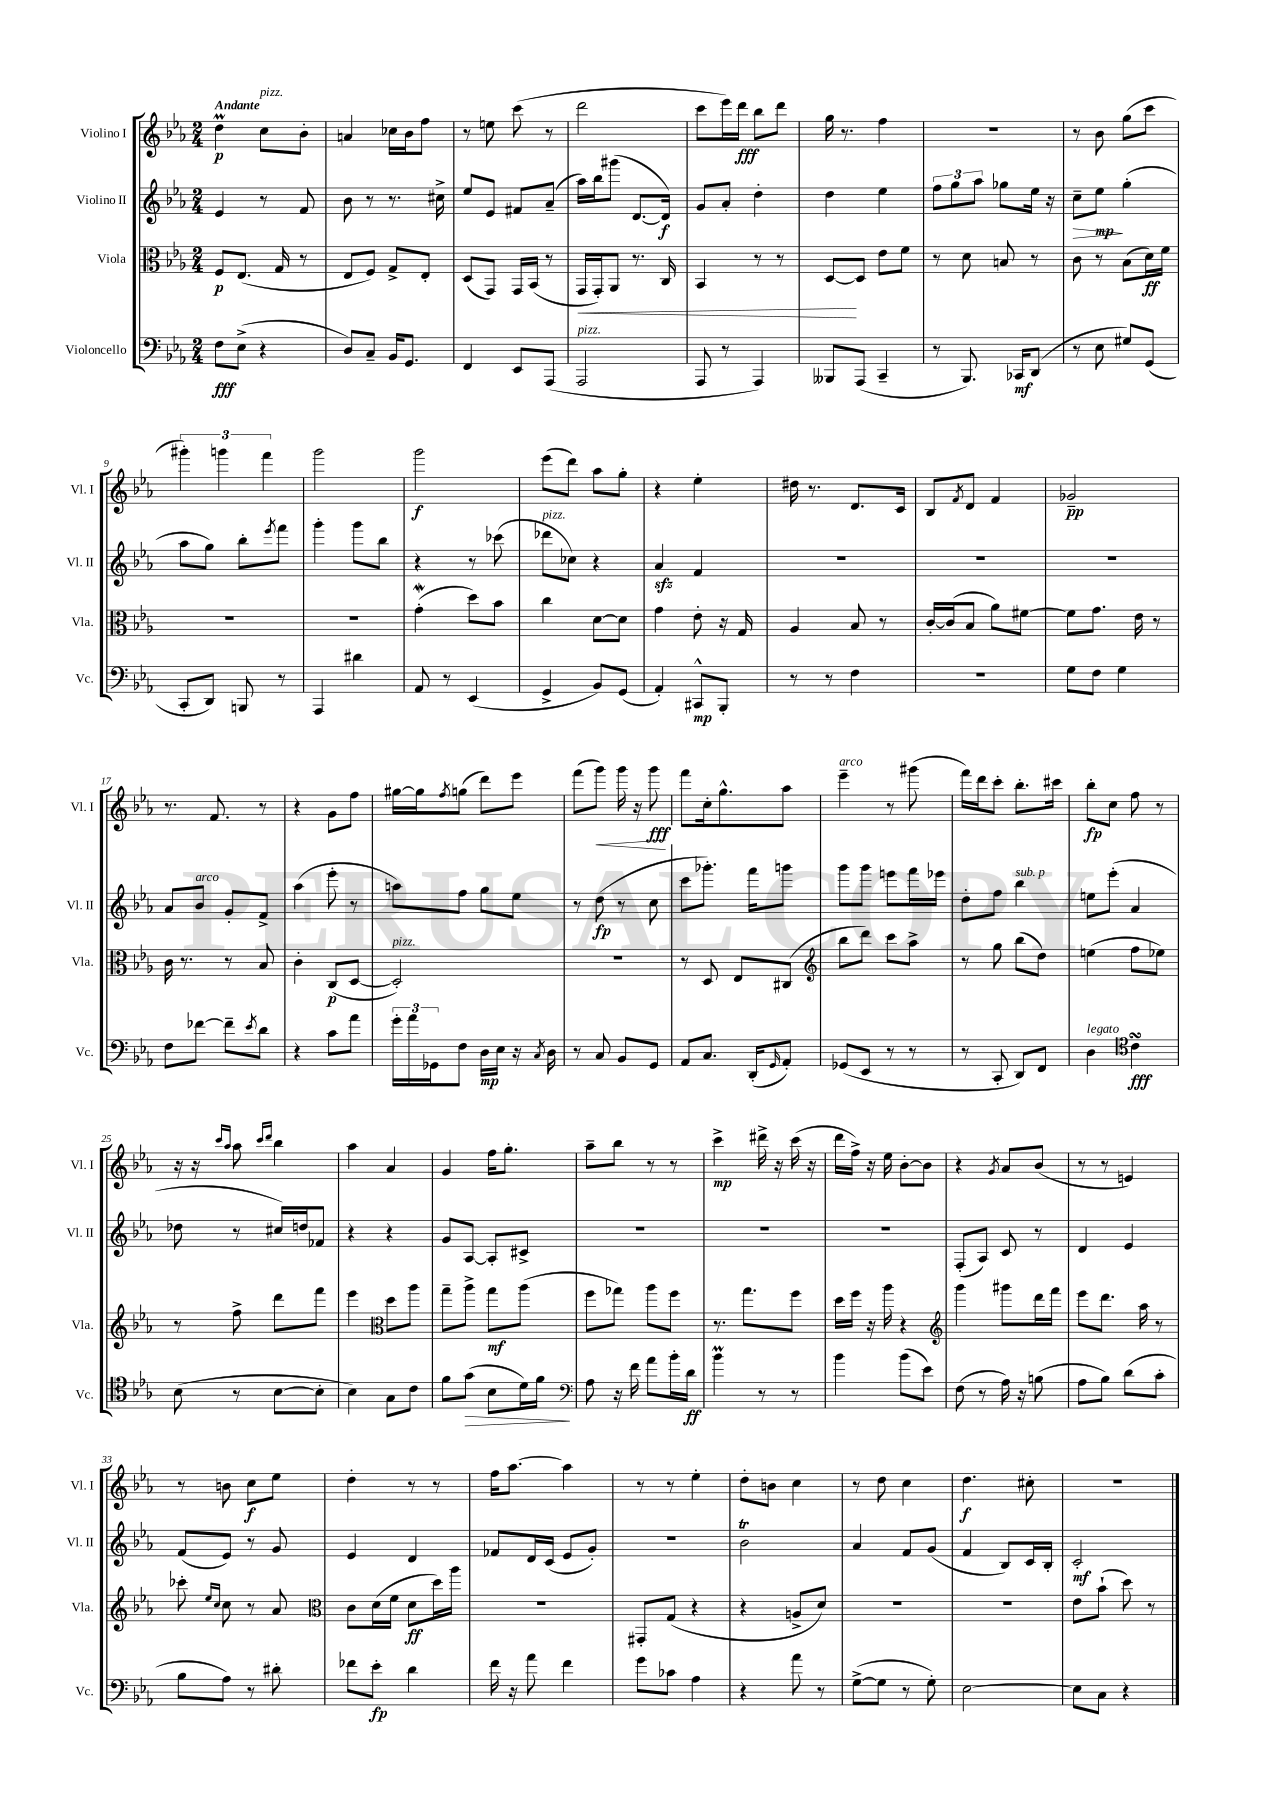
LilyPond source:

<<
\new StaffGroup <<
\new Staff = "s0" \with { instrumentName = "Violino I" shortInstrumentName = "Vl. I" } {
    \clef treble \key ees \major \numericTimeSignature \time 2/4 \tempo "Andante"
    d''4\prall\p c''8^\markup { \italic "pizz." } bes'8-. |
    a'4 ces''16 bes'16 f''8 |
    r8 e''8 c'''8( r8 |
    d'''2 |
    c'''8 ees'''16) d'''16\fff bes''8 d'''8 |
    g''16 r8. f''4 |
    r2 |
    r8 bes'8 g''8( c'''8 |
    \tuplet 3/2 { gis'''4-.) g'''4 f'''4 } |
    g'''2 |
    g'''2\f |
    ees'''8( d'''8) aes''8 g''8-. |
    r4 ees''4-. |
    dis''16 r8. d'8. c'16 |
    bes8 \acciaccatura { f'8 } d'8 f'4 |
    ges'2--\pp |
    r8. f'8. r8 |
    r4 g'8 f''8 |
    gis''16~ gis''16 \acciaccatura { f''8 } g''8( d'''8) ees'''8 |
    f'''8( g'''8\<) g'''16 r16 g'''8\fff\! |
    f'''8 c''16-. g''8.-^ aes''8 |
    ees'''4--^\markup { \italic "arco" } r8 gis'''8( |
    f'''16) d'''16 c'''8-. bes''8.-. cis'''16 |
    bes''8-.\fp c''8 f''8 r8 |
    r16 r16 \grace { c'''16 aes''16 } aes''8 \grace { c'''16 d'''16 } bes''4 |
    aes''4 aes'4 |
    g'4 f''16 g''8.-. |
    aes''8-- bes''8 r8 r8 |
    c'''4->\mp dis'''16-> r16 c'''16( r16 |
    d'''16 f''16->) r16 ees''16 bes'8~-. bes'8 |
    r4 \acciaccatura { g'8 } aes'8 bes'8( |
    r8 r8 e'4) |
    r8 b'8 c''8\f ees''8 |
    d''4-. r8 r8 |
    f''16 aes''8.~ aes''4 |
    r8 r8 ees''4-. |
    d''8-. b'8 c''4 |
    r8 d''8 c''4 |
    d''4.\f cis''8-. |
    r2 \bar "|." |
}
\new Staff = "s1" \with { instrumentName = "Violino II" shortInstrumentName = "Vl. II" } {
    \clef treble \key ees \major \numericTimeSignature \time 2/4
    ees'4 r8 f'8 |
    bes'8 r8 r8. cis''16-> |
    ees''8 ees'8 fis'8 aes'8--( |
    aes''16) bes''16 gis'''8( d'8.~ d'16\f) |
    g'8 aes'8-. d''4-. |
    d''4 ees''4 |
    \tuplet 3/2 { f''8 g''8 aes''8 } ges''8 ees''16 r16 |
    c''8--\> ees''8\mp\! g''4-.( |
    aes''8 g''8) bes''8-. \acciaccatura { ees'''8 } f'''8 |
    g'''4-. g'''8 bes''8 |
    r4 r8 ces'''8( |
    des'''8^\markup { \italic "pizz." } ces''8) r4 |
    aes'4\sfz f'4 |
    R2 |
    R2 |
    R2 |
    aes'8 bes'8^\markup { \italic "arco" } g'8-. f'8-> |
    aes''4( ees'''8-. r8 |
    a''8) f''8 g''8 ees''8 |
    r8 d''8\fp( r8 c''8 |
    c'''8 ges'''8.-.) f'''16 g'''8 |
    g'''8 g'''8 e'''8 f'''16 ees'''16 |
    d''8-. f''8 bes''4^\markup { \italic "sub. p" } |
    e''8 ees'''8-.( aes'4 |
    des''8 r8 cis''16) d''16 fes'8 |
    r4 r4 |
    g'8 aes8~ aes8-. cis'8-> |
    r2 |
    R2 |
    R2 |
    f8-.( aes8) c'8 r8 |
    d'4 ees'4 |
    f'8( ees'8) r8 g'8 |
    ees'4 d'4 |
    fes'8 d'16 c'16( ees'8 g'8-.) |
    r2 |
    bes'2\trill |
    aes'4 f'8 g'8( |
    f'4 bes8) c'16 bes16-. |
    c'2-.\mf \bar "|." |
}
\new Staff = "s2" \with { instrumentName = "Viola" shortInstrumentName = "Vla." } {
    \clef alto \key ees \major \numericTimeSignature \time 2/4
    f8\p ees8.( g16 r8 |
    ees8 f8) g8-> ees8-. |
    d8( g,8) g,16 bes,16( r8 |
    g,16\< g,16-.) aes,8 r8. c16 |
    bes,4 r8 r8 |
    d8~\! d8 ees'8 f'8 |
    r8 d'8 b8 r8 |
    c'8 r8 bes8( d'16\ff) f'16 |
    R2 |
    r2 |
    g'4-.\mordent( d''8) bes'8 |
    c''4 d'8~ d'8 |
    g'4 ees'8-. r16 g16 |
    aes4 bes8 r8 |
    c'16~-. c'16( bes8 aes'8) fis'8~ |
    fis'8 g'8. ees'16 r8 |
    c'16 r8. r8 bes8 |
    c'4-. c8\p( d8~ |
    d2-.^\markup { \italic "pizz." }) |
    r2 |
    r8 d8 ees8 cis8( |
    \clef treble bes''8 d'''8) c'''8 aes''8-> |
    r8 g''8 bes''8( d''8) |
    e''4( f''8 ees''8) |
    r8 f''8-> d'''8 f'''8 |
    ees'''4 \clef alto d''8 aes''8 |
    g''8-- aes''8-> g''8\mf aes''8( |
    f''8 ges''8) aes''8 f''8 |
    r8. g''8. f''8 |
    d''16 f''16 r16 aes''16 r4 |
    \clef treble g'''4 gis'''8 d'''16 f'''16 |
    ees'''8 d'''8. aes''16 r8 |
    ces'''8-. \grace { ees''16 c''16 } c''8 r8 aes'8 |
    \clef alto c'8 d'16( f'16 d'8\ff d''16) aes''16 |
    R2 |
    gis,8-. g8( r4 |
    r4 a8-> d'8) |
    R2 |
    r2 |
    ees'8 bes'8-!( d''8) r8 \bar "|." |
}
\new Staff = "s3" \with { instrumentName = "Violoncello" shortInstrumentName = "Vc." } {
    \clef bass \key ees \major \numericTimeSignature \time 2/4
    f8\fff ees8->( r4 |
    d8) c8-- bes,16 g,8. |
    f,4 ees,8 aes,,8( |
    aes,,2^\markup { \italic "pizz." } |
    aes,,8 r8 aes,,4) |
    beses,,8 aes,,8( c,4-- |
    r8 bes,,8.) ces,16\mf d,8( |
    r8 ees8 gis8) g,8( |
    c,8-. d,8) b,,8 r8 |
    aes,,4 dis'4 |
    aes,8 r8 ees,4( |
    g,4-> bes,8) g,8( |
    aes,4-.) cis,8-^\mp bes,,8-. |
    r8 r8 f4 |
    r2 |
    g8 f8 g4 |
    f8 fes'8~ fes'8-- \acciaccatura { ees'8 } d'8 |
    r4 c'8 aes'8 |
    \tuplet 3/2 { g'16-. aes'16 ges,16 } f8 d16\mp ees16 r16 \acciaccatura { c8 } d16 |
    r8 c8 bes,8 g,8 |
    aes,8 c8. d,16-.( \grace { g,16 } aes,8-.) |
    ges,8( ees,8 r8 r8 |
    r8 c,8-. d,8) f,8 |
    d4^\markup { \italic "legato" } \clef tenor c'4\turn\fff |
    bes8( r8 bes8~ bes8-. |
    bes4) g8 c'8 |
    f'8 g'8\>( bes8 d'16) f'16\! |
    \clef bass aes8 r16 f'16 aes'8 bes'16-. d'16\ff |
    bes'4\prall r8 r8 |
    bes'4 bes'8( ees'8) |
    f8( r8 aes16) r16 b8( |
    aes8 bes8) d'8( c'8-. |
    bes8 aes8) r8 dis'8-. |
    fes'8 ees'8-.\fp d'4 |
    f'16 r16 aes'8 f'4 |
    g'8 ces'8 aes4 |
    r4 aes'8 r8 |
    g8~->( g8 r8 g8-.) |
    ees2~ |
    ees8 c8 r4 \bar "|." |
}
>>
>>
